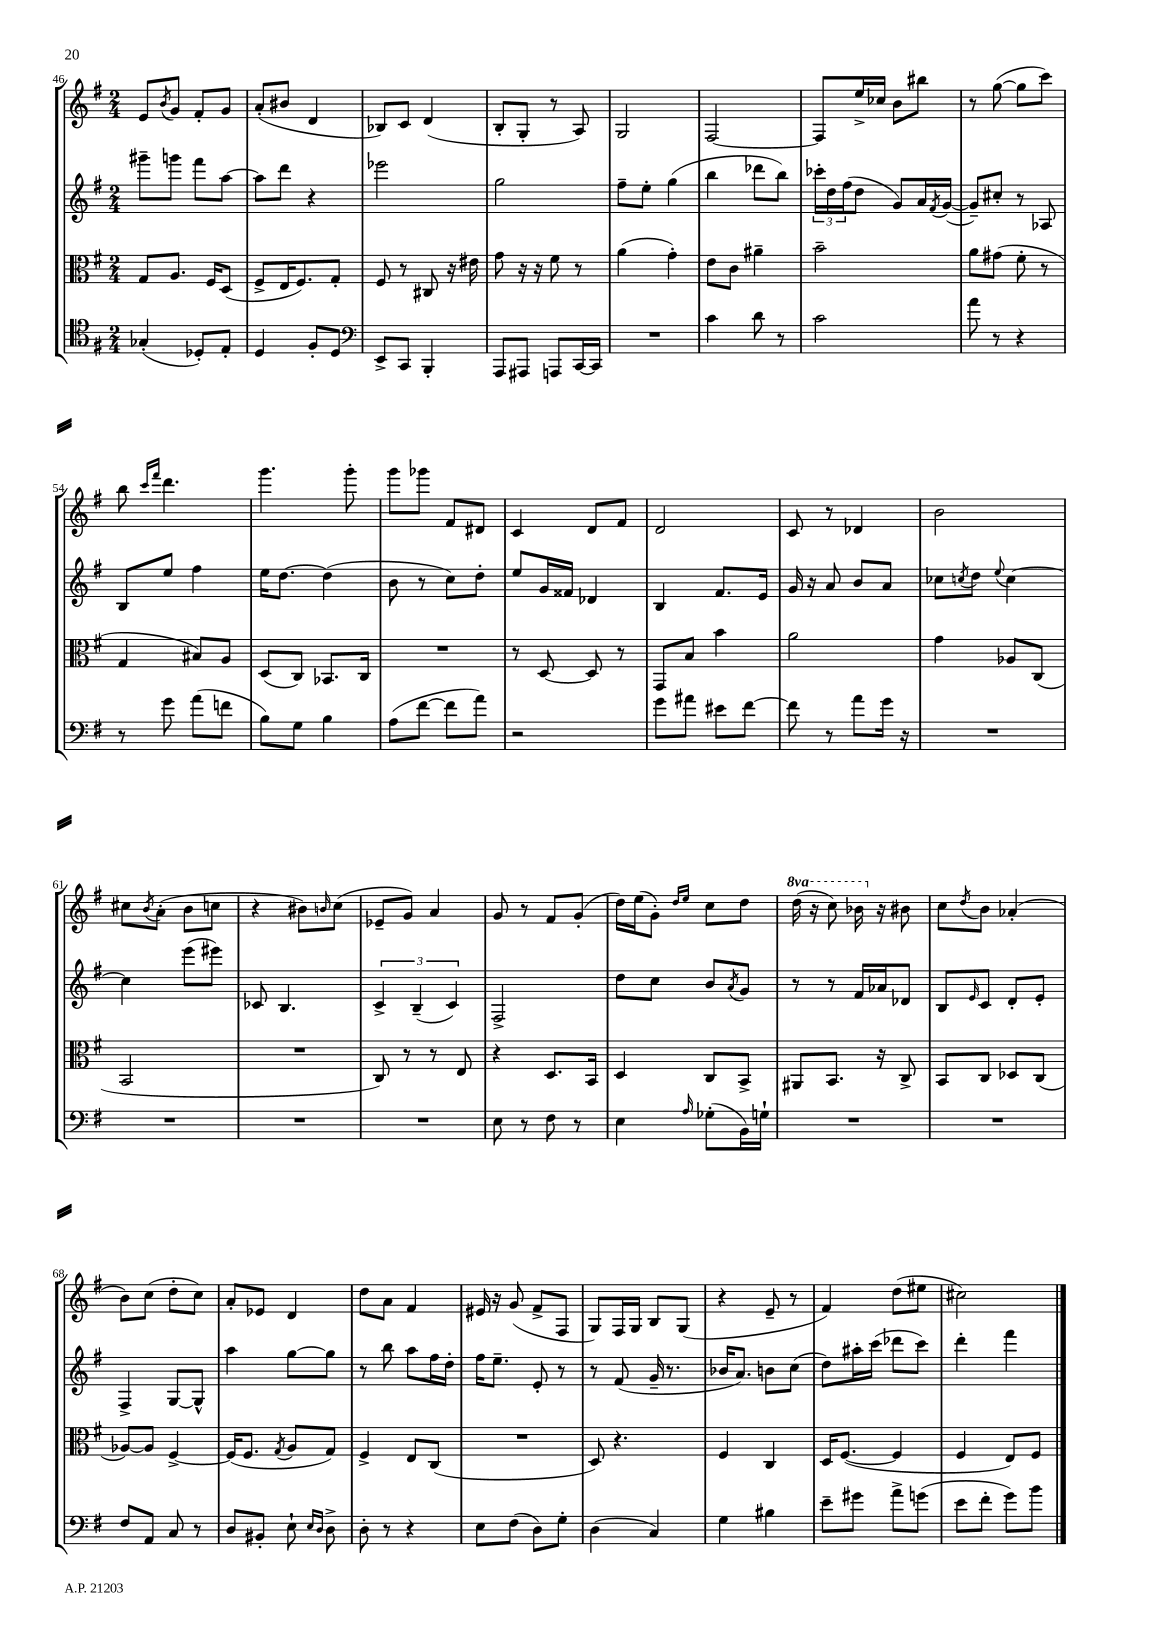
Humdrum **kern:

**kern	**kern	**kern	**kern
*part4	*part3	*part2	*part1
*staff4	*staff3	*staff2	*staff1
*clefC4	*clefC3	*clefG2	*clefG2
*k[f#]	*k[f#]	*k[f#]	*k[f#]
*M2/4	*M2/4	*M2/4	*M2/4
=46	=46	=46	=46
(4G-X'/	8G/L	8ggg#X~\L	8e/L
.	.	.	8qb/
.	8.A/J	8gggn\J	8g/J
8D-X'/L)	.	8fff#\L	8f#'/L
.	16F#/KL	.	.
8E'/J	(8D/J	[8aa\J	8g/J
=47	=47	=47	=47
4D/	8F#^/L	8aa\L]	(8a'/L
.	16E/K	8ddd\J	8b#X/J
.	8.F#/)	.	.
8F#'/L	.	4r	4d/
8D/J	8G'/J	.	.
=48	=48	=48	=48
*clefF4	*	*	*
8EE^/L	8F#/	2eee-X\	8B-X/L)
8CC/J	8r	.	8c/J
4BBB'/	8C#X/	.	(4d/
.	16r	.	.
.	16e#X\	.	.
=49	=49	=49	=49
8AAA/L	8g\	2gg\	8B'/L
8AAA#X/J	16r	.	8G'/J
.	16r	.	.
8AAAn/L	8f#\	.	8r
[16CC/L	8r	.	8A/)
16CC/JJ]	.	.	.
=50	=50	=50	=50
2r	(4a\	8ff#~\L	2G/
.	.	8ee'\J	.
.	4g'\)	(4gg\	.
=51	=51	=51	=51
4c\	8e\L	4bb\	[2F#/
.	8c\J	.	.
8d\	4a#X~\	8ddd-X\L	.
8r	.	8bb\J)	.
=52	=52	=52	=52
2c\	2b~\	24ccc-X'\LL	8F#/L]
.	.	24dd\	.
.	.	(24ff#\J	.
.	.	8dd\J	16ee^/L
.	.	.	16cc-X/JJ
.	.	8g/L)	8b\L
.	.	16a/L	8bb#X\J
.	.	8qf#/	.
.	.	([16g/JJ	.
=53	=53	=53	=53
8a\	8a\L	8g~/L])	8r
8r	(8g#X\J	8cc#X'/J	([8gg\
4r	8f#'\	8r	8gg\L]
.	8r	8A-X/	8ccc\J)
!!LO:LB:g=z
=54	=54	=54	=54
8r	4G/	8B/L	8bb\
.	.	.	16qqccc/LL
.	.	.	16qqfff#/JJ
8g\	.	8ee/J	4.ddd\
(8a\L	8B#X/L)	4ff#\	.
8fn\J	8A/J	.	.
=55	=55	=55	=55
8B\L)	(8D/L	16ee\KL	4.ggg\
.	.	[8.dd\J	.
8G\J	8C/J)	.	.
4B\	8.BB-X/L	(4dd\]	.
.	.	.	8ggg'\
.	16C/Jk	.	.
=56	=56	=56	=56
(8A\L	2r	8b\	8ggg\L
[8f#\J	.	8r	8ggg-X\J
8f#\L]	.	8cc\L)	8f#/L
8a\J)	.	8dd'\J	8d#X/J
=57	=57	=57	=57
2r	8r	8ee/L	4c/
.	[8D/	16g/L	.
.	.	16f##X/JJ	.
.	8D/]	4d-X/	8d/L
.	8r	.	8f#/J
=58	=58	=58	=58
8g\L	8GG/L	4B/	2d/
8a#X\J	8B/J	.	.
8e#X\L	4b\	8.f#/L	.
[8f#\J	.	.	.
.	.	16e/Jk	.
=59	=59	=59	=59
8f#\]	2a\	16g/	8c/
.	.	16r	.
8r	.	8a/	8r
8a\L	.	8b/L	4d-X/
16g\Jk	.	8a/J	.
16r	.	.	.
=60	=60	=60	=60
2r	4g\	8cc-X\L	2b\
.	.	8qccn/	.
.	.	8dd\J	.
.	.	8qqee/	.
.	8A-X/L	[4cc\	.
.	(8C/J	.	.
!!LO:LB:g=z
=61	=61	=61	=61
2r	2BB/	4cc\]	8cc#X\L
.	.	.	8qb/
.	.	.	(8a'\J
.	.	(8eee\L	8b\L
.	.	8eee#X\J)	8ccn\J
=62	=62	=62	=62
2r	2r	8c-X/	4r
.	.	4.B/	.
.	.	.	8b#X\L)
.	.	.	16qqbn/
.	.	.	(8cc\J
=63	=63	=63	=63
2r	8C/)	6c^/	8e-X~/L
.	8r	.	8g/J)
.	.	(6B~/	.
.	8r	.	4a/
.	.	6c/)	.
.	8E/	.	.
=64	=64	=64	=64
8E\	4r	2F#^/	8g/
8r	.	.	8r
8F#\	8.D/L	.	8f#/L
8r	.	.	(8g'/J
.	16BB/Jk	.	.
=65	=65	=65	=65
4E\	4D/	8dd\L	16dd\LL)
.	.	.	(16ee\J
.	.	8cc\J	8g'\J)
.	.	.	16qqdd/LL
16qqA/	.	.	16qqee/JJ
(8G-X'\L	8C/L	8b/L	8cc\L
.	.	8qa/	.
16BB\L)	8BB^/J	8g/J	8dd\J
16Gn`\JJ	.	.	.
=66	=66	=66	=66
*	*	*	*8va
2r	8AA#X/L	8r	(16ddd\
.	.	.	16r
.	8.BB/J	8r	8ccc\)
.	.	16f#/LL	16bb-X\
*	*	*	*X8va
.	16r	16a-X/J	16r
.	8C^/	8d-X/J	8b#X\
=67	=67	=67	=67
2r	8BB/L	8B/L	8cc\L
.	.	16qqe/	8qdd/
.	8C/J	8c/J	8b\J
.	8D-X/L	8d'/L	(4a-X'/
.	(8C/J	8e'/J	.
!!LO:LB:g=z
=68	=68	=68	=68
8F#/L	[8A-X/L)	4F#^/	8b\L)
8AA/J	8A-/J]	.	(8cc\J
8C/	[4F#^/	[8G/L	8dd'\L
8r	.	8G^^/J]	8cc\J)
=69	=69	=69	=69
8D/L	(16F#/KL]	4aa\	8a'/L
.	8.F#/J	.	.
8BB#X'/J	.	.	8e-X/J
.	8qG/	.	.
8E`\	8A/L	[8gg\L	4d/
16qqE/LL	.	.	.
16qqD/JJ	.	.	.
8D^\	8G/J)	8gg\J]	.
=70	=70	=70	=70
8D'\	4F#^/	8r	8dd\L
8r	.	8bb\	8a\J
4r	8E/L	8aa\L	4f#/
.	(8C/J	16ff#\L	.
.	.	16dd'\JJ	.
=71	=71	=71	=71
8E\L	2r	16ff#\KL	16e#X/
.	.	8.ee~\J	16r
(8F#\J	.	.	(8g/
8D\L)	.	8e'/	8f#^/L
8G'\J	.	8r	8F#/J
=72	=72	=72	=72
(4D\	8D/)	8r	8G/L)
.	4.r	(8f#/	16F#/L
.	.	.	16G/JJ
4C/)	.	16g~/	8B/L
.	.	8.r	.
.	.	.	(8G/J
=73	=73	=73	=73
4G\	4F#/	16b-X/KL	4r
.	.	8.a/J)	.
4B#X\	4C/	8bn\L	8e~/
.	.	(8cc\J	8r
=74	=74	=74	=74
8e~\L	16D/KL	8dd\L)	4f#/)
.	([8.F#/J	.	.
8g#X\J	.	16aa#X'\L	.
.	.	(16ccc\JJ	.
8a^\L	4F#/]	8ddd-X\L	(8dd\L
(8gn\J	.	8ccc\J)	8ee#X\J
=75	=75	=75	=75
8e\L	4F#/	4ddd'\	2cc#X\)
8f#'\J	.	.	.
8g\L)	8E/L)	4fff#\	.
8b\J	8F#/J	.	.
==	==	==	==
*-	*-	*-	*-
